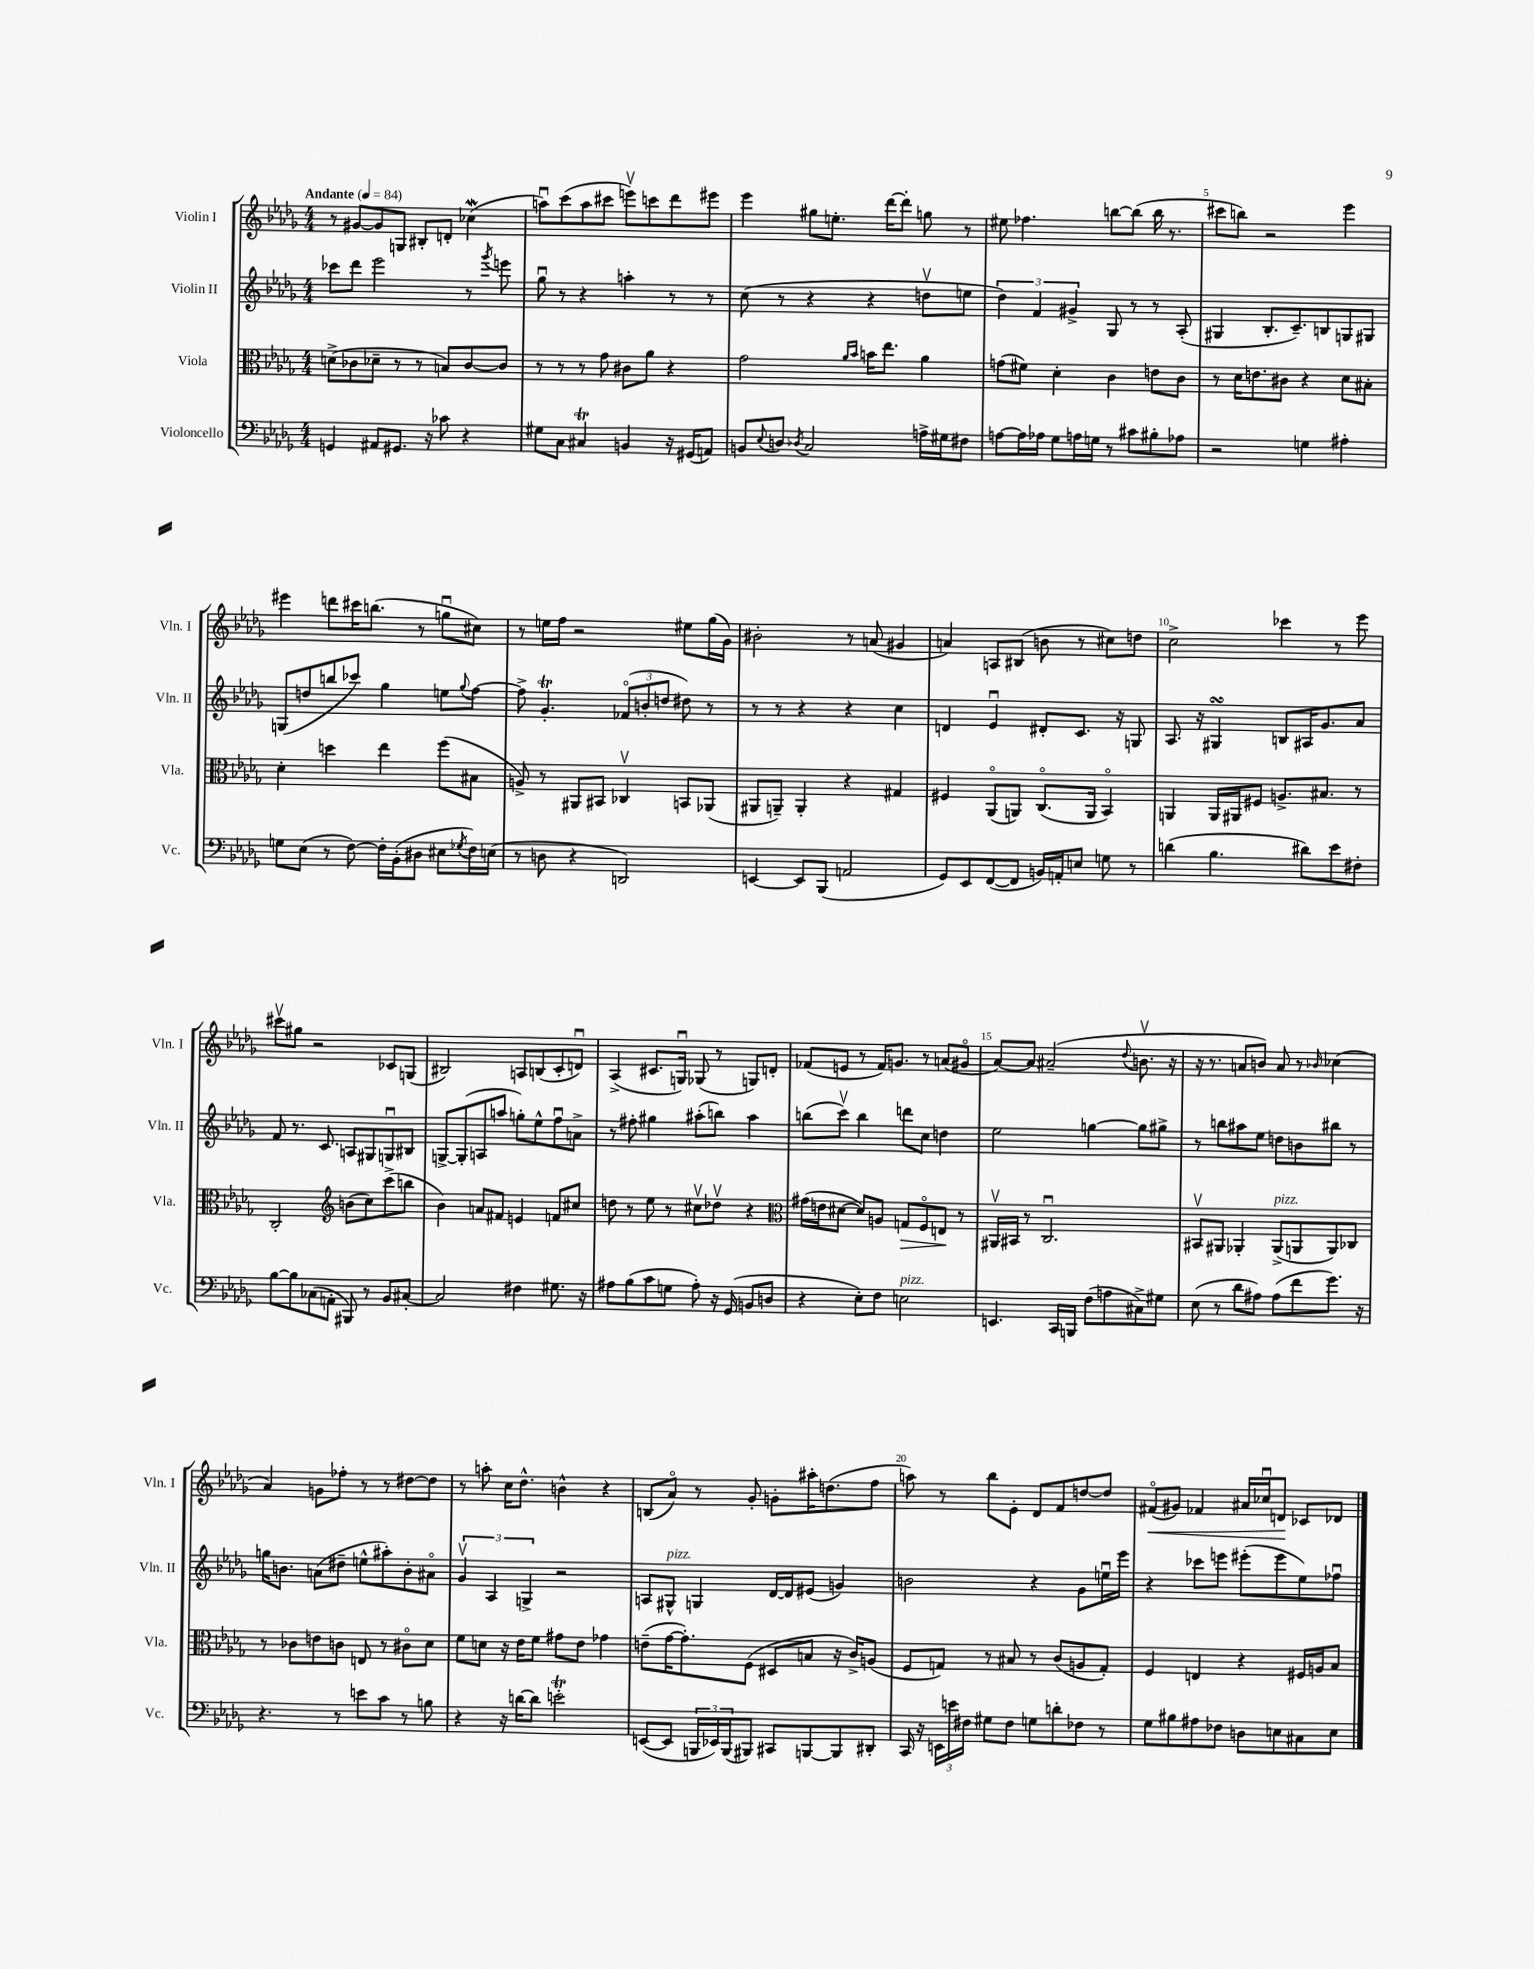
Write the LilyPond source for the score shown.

<<
\new StaffGroup <<
\new Staff = "s0" \with { instrumentName = "Violin I" shortInstrumentName = "Vln. I" } {
    \clef treble \key des \major \numericTimeSignature \time 4/4 \tempo "Andante" 4 = 84
    r8 gis'8~ gis'8 g8 bis8-. d'8-. ces''4\mordent( |
    a''8\downbow) c'''8( a''8 cis'''8 e'''8\upbow) c'''8 des'''8 eis'''8 |
    ees'''4 gis''8 e''8.-. des'''16~ des'''8-. g''8 r8 |
    eis''8 fes''4. b''8~ b''8( b''16 r8. |
    cis'''8 b''8) r2 ees'''4 |
    eis'''4 d'''8 cis'''16 b''8.( r8 g''8\downbow cis''8) |
    r8 e''16 f''16 r2 eis''8 ges''16( ges'16) |
    bis'2-. r8 a'8( gis'4 |
    a'4) a8 bis8( b'8 r8 cis''8) d''8 |
    c''2-> ces'''4 r8 ees'''8 |
    cis'''8\upbow gis''8 r2 ces'8 g8( |
    bis2) a8 b8( c'8-. d'8\downbow) |
    aes4->( cis'8. g16\downbow) ges8( r8 g8) d'8-. |
    fes'8( e'8 r8 fes'16) g'8. r8 a'8( gis'8\flageolet |
    aes'8~) aes'8 ais'2--( \appoggiatura { des''8 } b'8.\upbow r16 |
    r16 r8. a'8 b'8) a'8 r8 \grace { bes'16 } ces''4( |
    aes'4) g'8 fes''8-. r8 r8 dis''8~ dis''8 |
    r8 a''8-. c''16 des''8.-^ b'4-^ r4 |
    b8( aes'8\flageolet) r8 ges'8-. g'8-. ais''16-. d''8.( f''8 |
    a''8) r8 bes''8 ees'8-. des'8 f'8 d''8~ d''8 |
    fis'8\flageolet\<( gis'8) fes'4 ais'16 ces''16\downbow d'8\! ces'8 des'8 \bar "|." |
}
\new Staff = "s1" \with { instrumentName = "Violin II" shortInstrumentName = "Vln. II" } {
    \clef treble \key des \major \numericTimeSignature \time 4/4
    ces'''8 des'''8 ees'''2 r8 \acciaccatura { ges'''8 } e'''8 |
    ges''8\downbow r8 r4 a''4-. r8 r8 |
    c''8( r8 r4 r4 d''8\upbow e''8 |
    \tuplet 3/2 { des''4) f'4 gis'4-> } ges8 r8 r8 aes8-.( |
    gis4 bes8.-. c'8.--) b8 g8 gis8 |
    g8( d''8 b''8 ces'''8) ges''4 e''8 \appoggiatura { ges''8 } f''8~ |
    f''8-> ges'4.-.\trill \tuplet 3/2 { fes'8\flageolet( b'8-. d''8 } dis''8) r8 |
    r8 r8 r4 r4 c''4 |
    d'4 ees'4\downbow dis'8-. c'8. r16 g8 |
    aes8. r16 gis4\turn b8 ais16 ges'8. aes'8 |
    f'8 r8. c'8. a8 gis8 g8\downbow bis8 |
    g8~-> g8-.( a8 a''8 g''8-.) ees''8-^ f''8\downbow a'8-> |
    r8 fis''8-. gis''4 ais''8-.( b''8) ais''4 |
    b''8( c'''8\upbow) b''4 d'''8 c''8 d''4 |
    ees''2 g''4~ g''8 gis''8-> |
    r8 b''8 ais''8 ees''8 d''8 b'8 bis''8 r8 |
    g''16 b'8. a'8( dis''8-- e''8-^ ais''8-.) b'8-. ais'8\flageolet |
    \tuplet 3/2 { ges'4\upbow aes4 g4-> } r2 |
    a8 gis8-^^\markup { \italic "pizz." } g4 des'16~ des'16 eis'8( g'4) |
    b'2 r4 ges'8 e''16\downbow ees'''16 |
    r4 ces'''8 e'''8 eis'''8-.( eis'''8 ees''8) fes''8\downbow \bar "|." |
}
\new Staff = "s2" \with { instrumentName = "Viola" shortInstrumentName = "Vla." } {
    \clef alto \key des \major \numericTimeSignature \time 4/4
    d'8->( ces'8 des'8-- r8 r8 b8) ces'8~ ces'8 |
    r8 r8 r8 ges'8 cis'8 aes'8 r4 |
    ges'2 \grace { aes'16 bes'16 } b'16 ees''8. aes'4 |
    g'8( fis'8) des'4-. c'4 e'8 c'8 |
    r8 des'16 e'8. cis'8 r4 des'8 bis8-. |
    des'4-. d''4 ees''4 f''8( bis8 |
    a8->) r8 ais,8 bis,8 ces4\upbow b,8 aes,8( |
    ais,8 a,8--) a,4-. r4 gis4 |
    fis4 aes,8\flageolet( a,8) c8.\flageolet( a,16 bes,4\flageolet) |
    a,4 a,16 ais,16 fis8 a8.-> bis8. r8 |
    c2-. \clef treble b'8( c''8) c'''8->( b''8 |
    bes'4) a'8 fis'8 e'4 f'8 cis''8 |
    d''8 r8 ees''8 r8 cis''8\upbow des''8\upbow r4 |
    \clef alto gis'16( e'16 dis'8~ dis'8) a8 g8\> f8\flageolet e8\! r8 |
    ais,16\upbow bis,16 r8 c2.\downbow |
    bis,8\upbow ais,8 aes,4-. aes,8->^\markup { \italic "pizz." }( a,8 a,8) ces8 |
    r8 ces'8 e'8 c'8 e8 r8 cis'8\flageolet des'8 |
    f'8 d'8 r16 ees'16 f'8 gis'8 ees'8 ges'4 |
    e'8--( ges'16~ ges'8.-.) f8( dis8 b8 r16 c'16->) a8( |
    f8 g8) r8 bis8 r8 c'8( a8 g8-.) |
    f4 e4 r4 fis16 a16 bes8 \bar "|." |
}
\new Staff = "s3" \with { instrumentName = "Violoncello" shortInstrumentName = "Vc." } {
    \clef bass \key des \major \numericTimeSignature \time 4/4
    g,4 ais,8 gis,8. r16 ces'8 r4 |
    gis8 c8 cis4\trill b,4 r16 gis,16( a,8) |
    b,8 \appoggiatura { ees8 } d8 \acciaccatura { des8 } c2 a16-> gis16 fis8 |
    a8~ a16 aes16 ges8 a16 g16 r8 cis'8 bis8-. aes8 |
    r2 g4 ais4-. |
    g8 ees8( r8 f8~) f16-. bes,16-.( dis8 eis8 \acciaccatura { ges8 } f16) e16( |
    r8 d8 r4 d,2) |
    e,4~ e,8 bes,,8( a,2 |
    ges,8) ees,8 f,8~( f,8 b,16) a,16-. e8 g8 r8 |
    d'4( bes4. dis'8) ees'8 fis8-. |
    bes8~ bes8 ces8( a,8-. bis,,8) r8 bes,8 cis8~-. |
    cis2 fis4 gis8. r16 |
    ais8 bes8( c'8 g8 ais8-.) r16 ges,16( b,8 d8 |
    r4 ees8-.) f8 e2^\markup { \italic "pizz." } |
    e,4. c,16 b,,16 f8( a8 cis8->) gis8 |
    ees8( r8 des'8 ais8) ais8( f'8 ges'8.) r16 |
    r4. r8 e'8 c'8 r8 b8 |
    r4 r16 d'16~ d'8 e'2-.\trill |
    e,8~( e,8 \tuplet 3/2 { b,,16 ees,16) b,,16( } bis,,8) cis,8 b,,8~ b,,8 dis,8-. |
    c,16 r16 \tuplet 3/2 { e,16 e'16 fis16 } gis8 fis8 g8 d'8-. fes8 r8 |
    ges8 bis8 ais8 fes8 d8 e8 cis8 e8 \bar "|." |
}
>>
>>
\layout { \context { \Score \override BarNumber.break-visibility = ##(#f #t #t) barNumberVisibility = #(every-nth-bar-number-visible 5) } }
